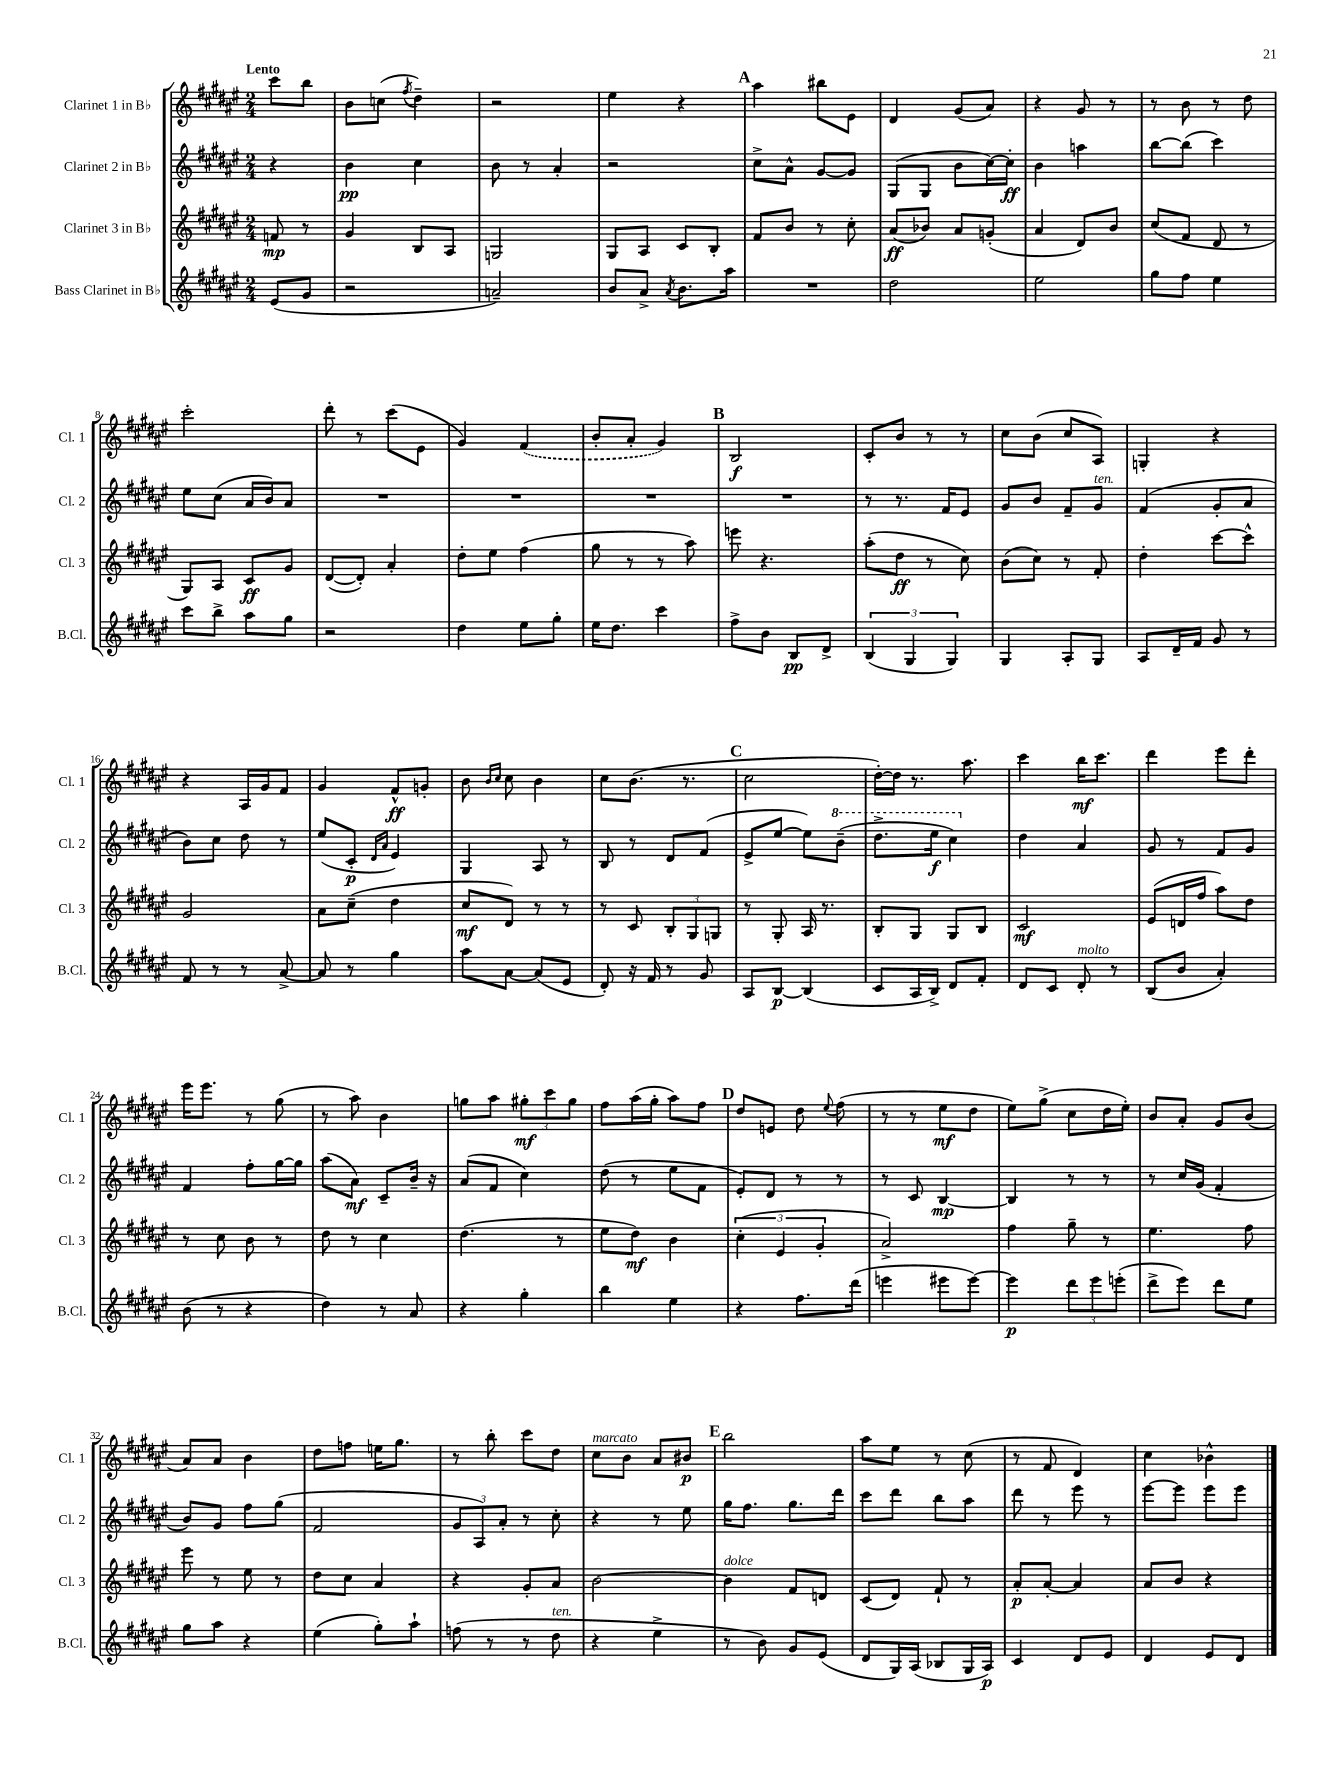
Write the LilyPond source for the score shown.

<<
\new StaffGroup <<
\new Staff = "s0" \with { instrumentName = "Clarinet 1 in Bb" shortInstrumentName = "Cl. 1" } {
    \clef treble \key fis \major \numericTimeSignature \time 2/4 \partial 4 \tempo "Lento"
    \autoBeamOff cis'''8[ b''8] |
    b'8[ c''8]( \acciaccatura { fis''8 } dis''4--) |
    r2 |
    eis''4 r4 |
    \mark \markup { \bold "A" } ais''4 bis''8[ eis'8] |
    dis'4 gis'8[( ais'8]) |
    r4 gis'8 r8 |
    r8 b'8 r8 dis''8 |
    cis'''2-. |
    dis'''8-. r8 cis'''8[( eis'8] |
    gis'4) \once \slurDashed fis'4( |
    b'8[-. ais'8]-. gis'4) |
    \mark \markup { \bold "B" } b2\f |
    cis'8[-. b'8] r8 r8 |
    cis''8[ b'8]( cis''8[ ais8]) |
    g4-. r4 |
    r4 ais16[ gis'16 fis'8] |
    gis'4 fis'8[-^\ff g'8]-. |
    b'8 \grace { b'16[ cis''16] } cis''8 b'4 |
    cis''8[ b'8.]( r8. |
    \mark \markup { \bold "C" } cis''2 |
    dis''16[~-.) dis''16] r8. ais''8. |
    cis'''4 b''16[\mf cis'''8.] |
    dis'''4 eis'''8[ dis'''8]-. |
    eis'''16[ eis'''8.] r8 gis''8( |
    r8 ais''8) b'4 |
    g''8[ ais''8] \tuplet 3/2 { gis''8[-.\mf cis'''8 gis''8] } |
    fis''8[ ais''16( gis''16]-. ais''8[) fis''8] |
    \mark \markup { \bold "D" } dis''8[ e'8] dis''8 \appoggiatura { eis''8 } fis''8( |
    r8 r8 eis''8[\mf dis''8] |
    eis''8[) gis''8]->( cis''8[ dis''16 eis''16]-.) |
    b'8[ ais'8]-. gis'8[ b'8]( |
    ais'8[) ais'8] b'4 |
    dis''8[ f''8] e''16[ gis''8.] |
    r8 b''8-. cis'''8[ dis''8] |
    cis''8[^\markup { \italic "marcato" } b'8] ais'8[ bis'8]\p |
    \mark \markup { \bold "E" } b''2 |
    ais''8[ eis''8] r8 cis''8( |
    r8 fis'8 dis'4) |
    cis''4 bes'4-^ \bar "|." |
}
\new Staff = "s1" \with { instrumentName = "Clarinet 2 in Bb" shortInstrumentName = "Cl. 2" } {
    \clef treble \key fis \major \numericTimeSignature \time 2/4 \partial 4
    \autoBeamOff r4 |
    b'4\pp cis''4 |
    b'8 r8 ais'4-. |
    r2 |
    \mark \markup { \bold "A" } cis''8[-> ais'8]-^ gis'8[~ gis'8] |
    gis8[( gis8] b'8[ cis''16~) cis''16]-.\ff |
    b'4 a''4 |
    b''8[~ b''8]( cis'''4) |
    eis''8[ cis''8]( ais'16[ b'16) ais'8] |
    R2 |
    R2 |
    R2 |
    \mark \markup { \bold "B" } R2 |
    r8 r8. fis'16[ eis'8] |
    gis'8[ b'8] fis'8[-- gis'8]^\markup { \italic "ten." } |
    fis'4( gis'8[-. ais'8] |
    b'8[) cis''8] dis''8 r8 |
    eis''8[( cis'8]-.\p \grace { dis'16[ ais'16] } eis'4) |
    gis4 ais8 r8 |
    b8 r8 dis'8[ fis'8]( |
    \mark \markup { \bold "C" } eis'8[-> eis''8]~ eis''8[) \ottava #1 b''8]--( |
    dis'''8.[-> eis'''16]\f cis'''4) \ottava #0 |
    dis''4 ais'4 |
    gis'8 r8 fis'8[ gis'8] |
    fis'4 fis''8[-. gis''16~ gis''16] |
    ais''8[( ais'8]\mf) cis'8[-- b'16]-- r16 |
    ais'8[( fis'8] cis''4) |
    dis''8( r8 eis''8[ fis'8] |
    \mark \markup { \bold "D" } eis'8[-.) dis'8] r8 r8 |
    r8 cis'8 b4~\mp |
    b4 r8 r8 |
    r8 cis''16[ gis'16]( fis'4-. |
    b'8[) gis'8] fis''8[ gis''8]( |
    fis'2 |
    \tuplet 3/2 { gis'8[ ais8) ais'8]-. } r8 cis''8-. |
    r4 r8 eis''8 |
    \mark \markup { \bold "E" } gis''16[ fis''8.] gis''8.[ dis'''16] |
    cis'''8[ dis'''8] b''8[ ais''8] |
    dis'''8 r8 eis'''8 r8 |
    eis'''8[~ eis'''8] eis'''8[ eis'''8] \bar "|." |
}
\new Staff = "s2" \with { instrumentName = "Clarinet 3 in Bb" shortInstrumentName = "Cl. 3" } {
    \clef treble \key fis \major \numericTimeSignature \time 2/4 \partial 4
    \autoBeamOff f'8\mp r8 |
    gis'4 b8[ ais8] |
    g2 |
    gis8[ ais8] cis'8[ b8]-. |
    \mark \markup { \bold "A" } fis'8[ b'8] r8 cis''8-. |
    ais'8[\ff( bes'8]) ais'8[ g'8]-.( |
    ais'4 dis'8[) b'8] |
    cis''8[( fis'8] dis'8 r8 |
    gis8[) ais8] cis'8[\ff gis'8] |
    dis'8[~( dis'8]-.) ais'4-. |
    dis''8[-. eis''8] fis''4( |
    gis''8 r8 r8 ais''8) |
    \mark \markup { \bold "B" } e'''8 r4. |
    ais''8[-.( dis''8]\ff r8 cis''8) |
    b'8[( cis''8]) r8 fis'8-. |
    dis''4-. cis'''8[~ cis'''8]-^ |
    gis'2 |
    ais'8[ cis''8]--( dis''4 |
    cis''8[\mf dis'8]) r8 r8 |
    r8 cis'8 \tuplet 3/2 { b8[-. gis8 g8] } |
    \mark \markup { \bold "C" } r8 gis8-. ais16 r8. |
    b8[-. gis8] gis8[ b8] |
    cis'2\mf |
    eis'8[( d'16 fis''16] ais''8[) dis''8] |
    r8 cis''8 b'8 r8 |
    dis''8 r8 cis''4 |
    dis''4.( r8 |
    eis''8[ dis''8]\mf) b'4 |
    \mark \markup { \bold "D" } \tuplet 3/2 { cis''4-.( eis'4 gis'4-. } |
    ais'2->) |
    fis''4 gis''8-- r8 |
    eis''4. fis''8 |
    eis'''8 r8 eis''8 r8 |
    dis''8[ cis''8] ais'4 |
    r4 gis'8[-. ais'8] |
    b'2~ |
    \mark \markup { \bold "E" } b'4^\markup { \italic "dolce" } fis'8[ d'8] |
    cis'8[( dis'8]) fis'8-! r8 |
    ais'8[-.\p ais'8]~-. ais'4 |
    ais'8[ b'8] r4 \bar "|." |
}
\new Staff = "s3" \with { instrumentName = "Bass Clarinet in Bb" shortInstrumentName = "B.Cl." } {
    \clef treble \key fis \major \numericTimeSignature \time 2/4 \partial 4
    \autoBeamOff eis'8[( gis'8] |
    r2 |
    a'2--) |
    b'8[ ais'8]-> \acciaccatura { ais'8 } b'8.[ ais''16] |
    \mark \markup { \bold "A" } R2 |
    dis''2 |
    eis''2 |
    gis''8[ fis''8] eis''4 |
    cis'''8[ b''8]-> ais''8[ gis''8] |
    r2 |
    dis''4 eis''8[ gis''8]-. |
    eis''16[ dis''8.] cis'''4 |
    \mark \markup { \bold "B" } fis''8[-> b'8] b8[\pp dis'8]-> |
    \tuplet 3/2 { b4( gis4 gis4) } |
    gis4 ais8[-. gis8] |
    ais8[ dis'16-- fis'16] gis'8 r8 |
    fis'8 r8 r8 ais'8~-> |
    ais'8 r8 gis''4 |
    ais''8[ ais'8]~ ais'8[( eis'8] |
    dis'8-.) r16 fis'16 r8 gis'8 |
    \mark \markup { \bold "C" } ais8[ b8]~\p b4( |
    cis'8[ ais16 b16]->) dis'8[ fis'8]-. |
    dis'8[ cis'8] dis'8-.^\markup { \italic "molto" } r8 |
    b8[( b'8] ais'4-.) |
    b'8( r8 r4 |
    dis''4) r8 ais'8 |
    r4 gis''4-. |
    b''4 eis''4 |
    \mark \markup { \bold "D" } r4 fis''8.[ dis'''16]( |
    e'''4 eis'''8[ eis'''8]~) |
    eis'''4\p \tuplet 3/2 { dis'''8[ eis'''8 e'''8]-.( } |
    dis'''8[-> eis'''8]) dis'''8[ eis''8] |
    gis''8[ ais''8] r4 |
    eis''4( gis''8[-.) ais''8]-! |
    f''8( r8 r8 dis''8^\markup { \italic "ten." } |
    r4 eis''4-> |
    \mark \markup { \bold "E" } r8 b'8) gis'8[ eis'8]( |
    dis'8[ gis16) ais16]( bes8[ gis16 ais16]\p) |
    cis'4 dis'8[ eis'8] |
    dis'4 eis'8[ dis'8] \bar "|." |
}
>>
>>
